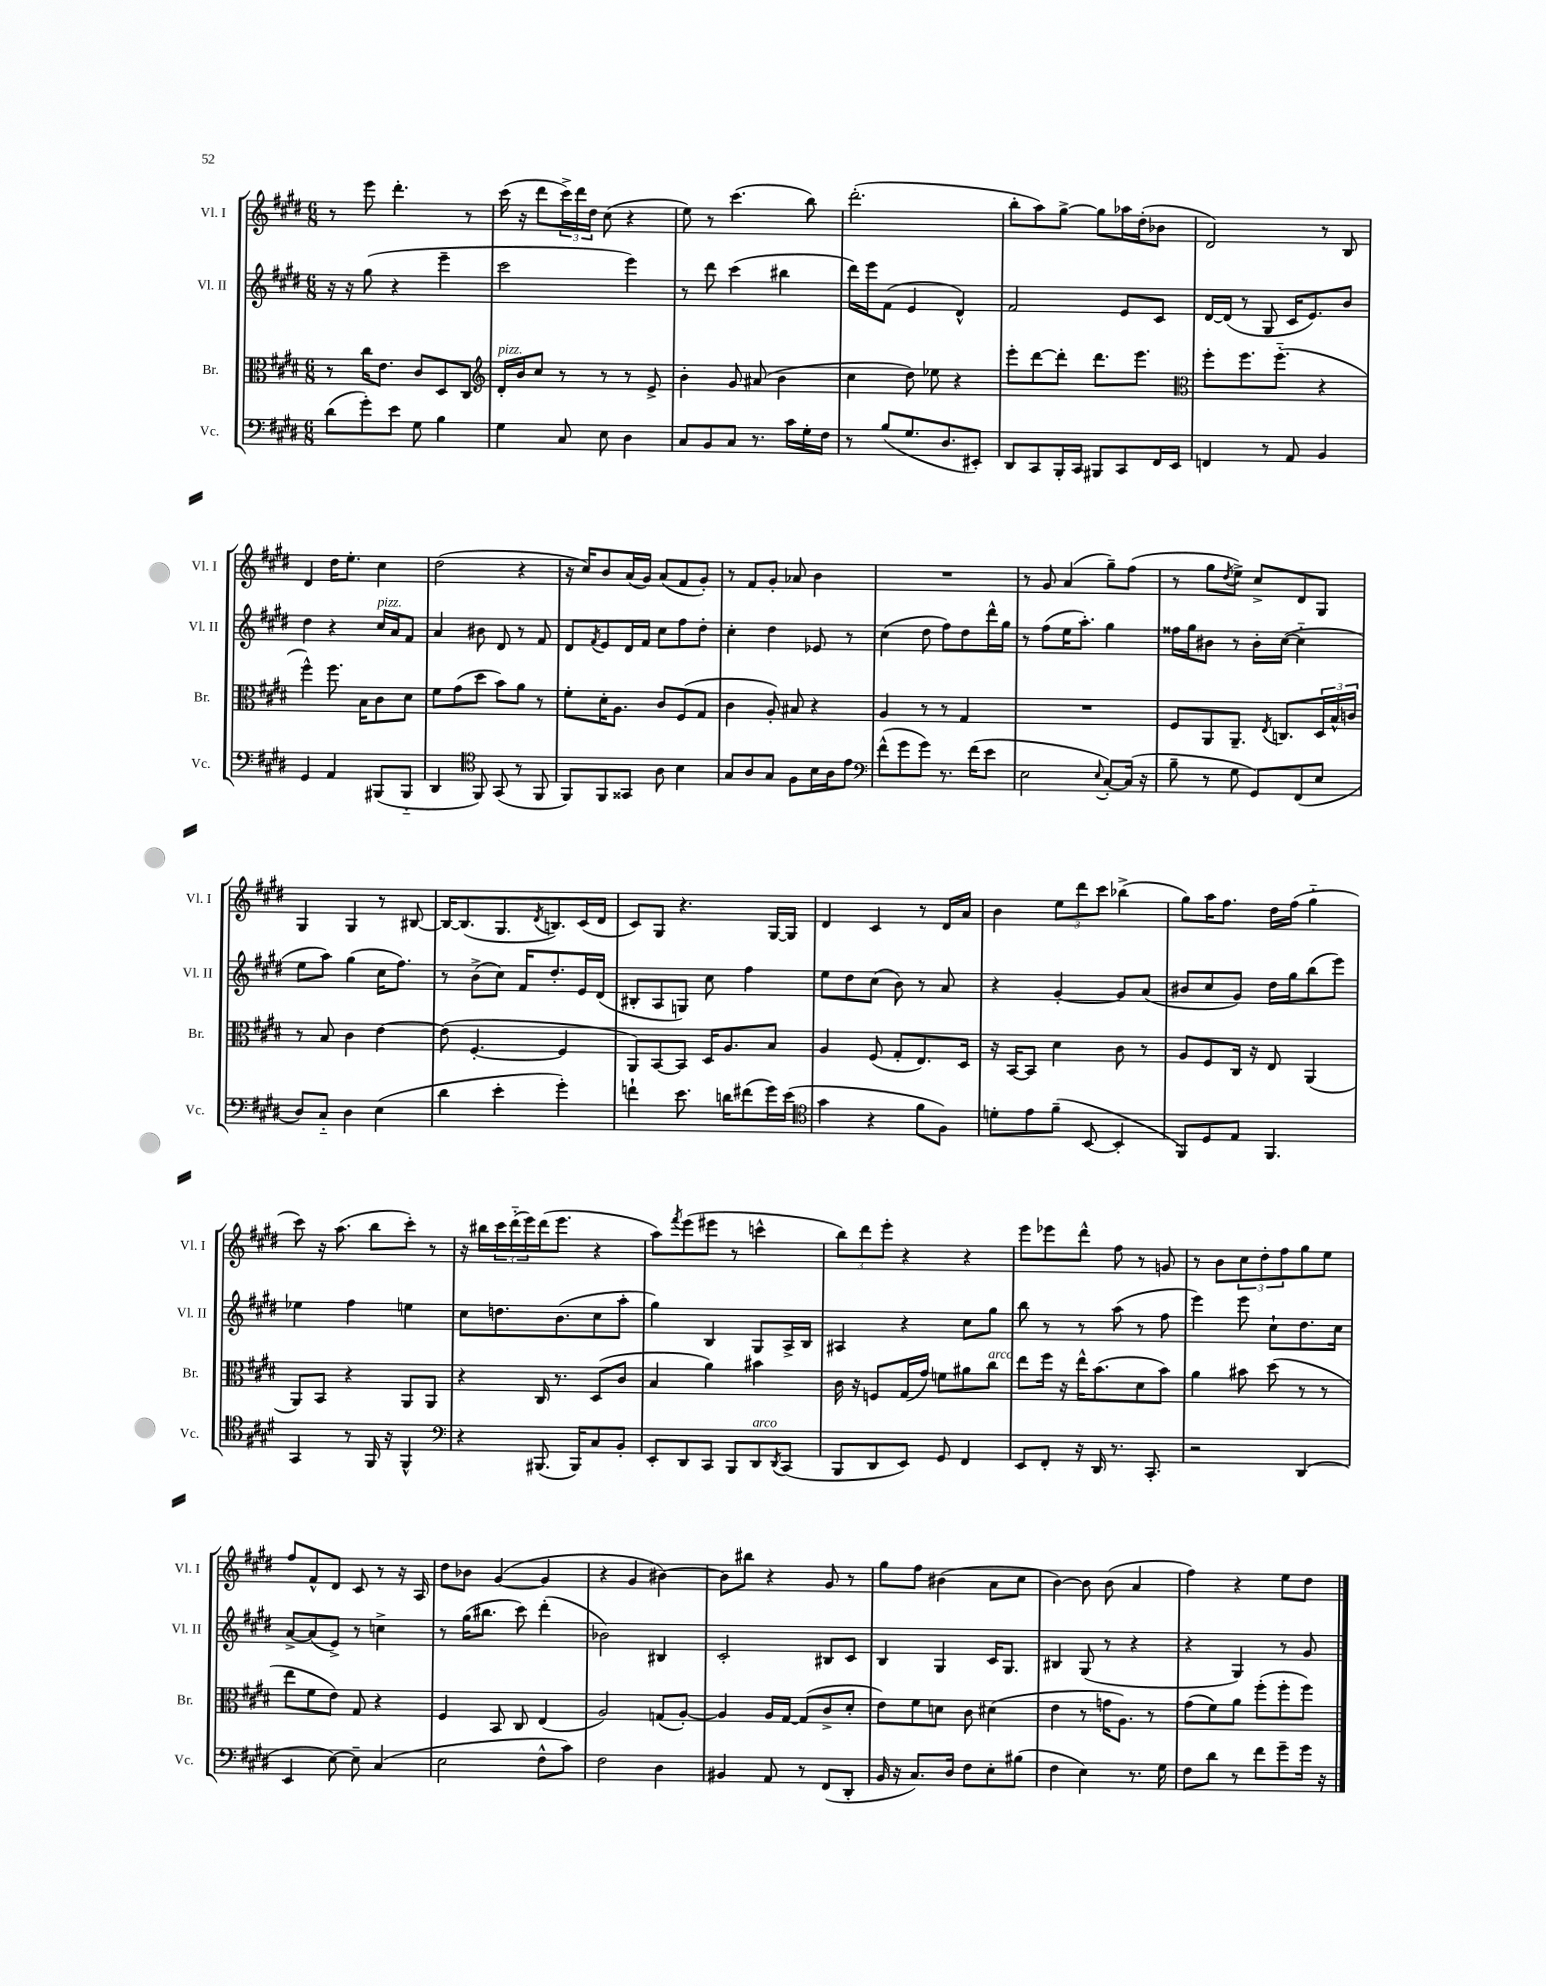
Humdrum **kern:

**kern	**kern	**kern	**kern
*part4	*part3	*part2	*part1
*staff4	*staff3	*staff2	*staff1
*I"Vc.	*I"Br.	*I"Vl. II	*I"Vl. I
*I'Vc.	*I'Br.	*I'Vl. II	*I'Vl. I
*clefF4	*clefC3	*clefG2	*clefG2
*k[f#c#g#d#]	*k[f#c#g#d#]	*k[f#c#g#d#]	*k[f#c#g#d#]
*M6/8	*M6/8	*M6/8	*M6/8
=36	=36	=36	=36
(8d#\L	8r	16r	8r
.	.	16r	.
8g#'\)	16cc#\KL	(8gg#\	8eee\
.	8.e\J	.	.
8e\J	.	4r	4.ddd#'\
8G#\	8c#/L	.	.
4B\	8D#/	4eee~\	.
.	8C#/J	.	8r
=37	=37	=37	=37
*	*clefG2	*	*
!	!LO:TX:a:i:t=pizz.	!	!
4G#\	16d#'/LL	2ccc#\	(16ccc#\
.	16b/J	.	16r
.	8cc#/J	.	8ddd#\L
8C#/	8r	.	24ccc#^\L)
.	.	.	24ddd#\
.	.	.	24dd#\JJ
8E\	8r	.	(8cc#\
4D#\	8r	4eee\)	4r
.	8e^/	.	.
=38	=38	=38	=38
8C#/L	4b'\	8r	8ee\)
8BB/	.	8ddd#\	8r
8C#/J	8g#/	(4ccc#\	(4.ccc#\
8.r	(8a#X/	.	.
.	4b\	4bb#X\	.
16c#\LL	.	.	.
16G#'\	.	.	8bb\)
16F#\JJ	.	.	.
=39	=39	=39	=39
8r	4cc#\	16ddd#\LL)	(2.ddd#'\
.	.	16eee\J	.
(8B/L	.	(8f#\J	.
8.G#/	8dd#\)	4e/	.
.	8ee-X\	.	.
8.D#/	.	.	.
.	4r	4d#^^/)	.
8EE#X'/J)	.	.	.
=40	=40	=40	=40
8DD#/L	8eee'\L	2f#/	8bb'\L
8CC#/	[8ddd#\	.	8aa\)
16BBB'/L	8ddd#'\J]	.	[8gg#^\J
16CC#/JJ	.	.	.
8BBB#X/L	8.ddd#\L	.	8gg#\L]
8CC#/	.	8e/L	16aa-X\L
.	8.eee\J	.	(16dd#'\J
16FF#/L	.	8c#/J	8b-X\J
16EE/JJ	.	.	.
=41	=41	=41	=41
*	*clefC3	*	*
4FFn/	8ff#'\L	[16d#/LL	2d#/)
.	.	(16d#/JJ]	.
.	8.ff#\	8r	.
8r	.	8G#/	.
.	(8.ff#\J	.	.
8AA/	.	16c#/KL	.
.	.	8.e/)	.
4BB/	4r	.	8r
.	.	8b/J	8B/
!!LO:LB:g=z
=42	=42	=42	=42
4GG#/	4ff#^^\)	4dd#\	4d#/
4AA/	8.ff#\	4r	16dd#\KL
.	.	.	8.ee'\J
.	16B\KL	.	.
!	!	!LO:TX:a:i:t=pizz.	!
(8BBB#X/L	8c#\	16cc#/LL	4cc#\
.	.	16a/J	.
8BBB#/J	8d#\J	8f#/J	.
=43	=43	=43	=43
4DD#/	8f#\L	4a/	(2dd#\
.	(8g#\	.	.
*clefC4	*	*	*
8FF#/)	8dd#\J	8b#X\	.
(8GG#/	8b\L)	8d#/	.
8r	8a\J	8r	4r
8FF#/	8r	8f#/	.
=44	=44	=44	=44
8FF#/L)	8f#'\L	8d#/L	16r
.	.	.	16cc#/KL)
.	.	8qf#/	.
8FF#/	16d#'\K	8e/	8b/
.	8.A\J	.	.
8GG##X/J	.	16d#/L	(16a/L
.	.	16f#/JJ	16g#/JJ)
8A\	8c#/L	8cc#\L	(8a/L
4B\	(8F#/	8ff#\	8f#/
.	8G#/J	8dd#'\J	8g#'/J)
=45	=45	=45	=45
8G#/L	4c#\	4cc#'\	8r
8A/	.	.	8f#/L
8G#/J	8A'/)	4dd#\	8g#'/J
8F#\L	8B#X/	.	8a-X/
16B\L	4r	8e-X/	4b\
16A\J	.	.	.
8e\J	.	8r	.
=46	=46	=46	=46
*clefF4	*	*	*
(8f#^^\L	4A/	(4cc#\	2.r
8g#\	.	.	.
8g#\J)	8r	8dd#\	.
8.r	8r	8ff#\L)	.
.	4G#/	8dd#\	.
(16f#\KL	.	.	.
8e\J	.	16ddd#^^\L	.
.	.	16gg#\JJ	.
=47	=47	=47	=47
2E\	2.r	8r	8r
.	.	(8ff#\L	8g#/
.	.	16ee\K	(4a/
.	.	8.aa'\J)	.
8qqE/	.	.	.
[8C#'/L)	.	4gg#\	8gg#~\L)
(16C#/Jk]	.	.	(8ff#\J
16r	.	.	.
=48	=48	=48	=48
8B~\	8F#/L	16ff##X\LL	8r
.	.	16gg#\J	.
8r	8AA/	8b#X\J	8gg#\L
.	.	.	8qdd#/
8G#\	8.AA~/J	8r	8ee^\J)
8GG#/L)	.	16b#'\LL	8cc#^/L
.	8qE/	.	.
.	8.Cn/L	([16cc#\JJ	.
(8FF#/	.	4cc#\]	8d#/
8E/J	24D#/L	.	8G#/J
.	24B^^/	.	.
.	24cn/JJ	.	.
!!LO:LB:g=z
=49	=49	=49	=49
8D#/L)	8r	8ee\L	4G#/
8C#/J	8B/	8aa\J)	.
4D#\	4c#\	(4gg#\	4G#/
(4E\	[4e\	16cc#\KL	8r
.	.	8.ff#\J)	.
.	.	.	[8B#X/
=50	=50	=50	=50
4d#\	(8e\]	8r	16B#/KL_
.	.	.	(8.B#/]
.	[4.F#'/	(8b^\L	.
4e'\	.	8cc#\J)	8.G#/
.	.	16f#/KL	.
.	.	.	8qd#/
.	.	8.dd#'/	8.Bn/)
4g#'\)	4F#/]	.	.
.	.	16e/L	(16c#/L
.	.	(16d#/JJ	16d#/JJ
=51	=51	=51	=51
4fn`\	8AA/L)	8B#X'/L	8c#/L)
.	[8BB/	8A/	8G#/J
8.e\	8BB/J]	8Gn/J)	4.r
.	16D#/KL	8cc#\	.
16dn\KL	8.A/	.	.
(8f#X\	.	4ff#\	.
16g#\L)	8B/J	.	[16G#/LL
(16e\JJ	.	.	16G#/JJ]
=52	=52	=52	=52
*clefC4	*	*	*
4g#\	4A/	8ee\L	4d#/
.	.	8dd#\	.
4r	(8F#/	(8cc#\J	4c#/
.	8G#'/L	8b\)	.
8f#\L	8.E/)	8r	8r
8F#\J)	.	8a/	16d#/LL
.	16D#/Jk	.	16a/JJ
=53	=53	=53	=53
8dn'\L	16r	4r	4b\
.	[16BB/KL	.	.
8e\	8BB/J]	.	.
(8f#~\J	4d#\	[4g#'/	12ee\L
.	.	.	12ddd#\
[8BB/	.	.	.
.	.	.	12ccc#\J
4BB'/]	8c#\	8g#/L]	(4bb-X^\
.	8r	(8a/J	.
=54	=54	=54	=54
8FF#/L)	8A/L	8b#X/L	8gg#\L)
8D#/	8F#/	8cc#/	16aa\K
.	.	.	8.ff#\J
8E/J	16C#/Jk	8g#/J)	.
.	16r	.	.
4.FF#/	8E/	16dd#\LL	16dd#\LL
.	.	16gg#\J	(16ff#\JJ
.	(4AA/	(8bb\	4gg#\
.	.	8eee\J)	.
!!LO:LB:g=z
=55	=55	=55	=55
4GG#/	8AA/L)	4ee-X\	8ccc#\)
.	8BB/J	.	16r
.	.	.	(8.aa\
8r	4r	4ff#\	.
16FF#/	.	.	8bb\L
16r	.	.	.
4FF#^^/	8AA/L	4een\	8ccc#'\J)
.	8AA/J	.	8r
=56	=56	=56	=56
*clefF4	*	*	*
4r	4r	8cc#\L	16r
.	.	.	16bb#X\LL
.	.	8.ddn\	24ccc#\
.	.	.	(24ddd#\
.	.	.	24eee\)
(8.BBB#X/	16C#/	.	(16ddd#\J
.	8.r	(8.b\	8.eee\J
16BBB#/KL)	.	.	.
8C#/	(8D#/L	8cc#\	4r
8BB'/J	8c#/J	8aa'\J	.
=57	=57	=57	=57
8EE'/L	4B/	4gg#\)	8aa\L)
.	.	.	8qfff#/
8DD#/	.	.	(8eee\
8CC#/J	4a\)	4B/	8eee#X\J
8BBB/L	.	.	8r
!LO:TX:a:i:t=arco	!	!	!
8DD#/	4b#X\	8G#/L	4cccn^^\
8qDD#/	.	.	.
(8CC#/J	.	16A^/L	.
.	.	16B/JJ	.
=58	=58	=58	=58
8BBB/L	16c#\	4A#X/	12bb\L)
.	16r	.	.
.	.	.	12ddd#\
8DD#/	8Fn/L	.	.
.	.	.	12eee'\J
8EE/J)	(16G#/L	4r	4r
.	16g#/JJ)	.	.
8GG#/	8fn\L	.	.
4FF#/	8a#X\	8cc#\L	4r
!	!LO:TX:a:i:t=arco	!	!
.	8cc#\J	8gg#\J	.
=59	=59	=59	=59
8EE/L	8ee\L	8bb\	8eee\L
8FF#'/J	16ff#\Jk	8r	8eee-X\
.	16r	.	.
16r	16ee^^\KL	8r	8ddd#^^\J
16DD#/	(8.b\	.	.
8.r	.	(8aa\	8ff#\
.	8d#\	8r	8r
8.CC#'/	.	.	.
.	8b\J)	8ff#\	8gn/
=60	=60	=60	=60
2r	4a\	4eee\)	8r
.	.	.	8b\L
.	8b#X\	8eee\	12cc#\
.	.	.	12dd#'\
.	(8dd#\	8cc#`\L	.
.	.	.	12ff#\
(4DD#/	8r	8.dd#\	8gg#\
.	8r	.	8ee\J
.	.	16cc#\Jk	.
!!LO:LB:g=z
=61	=61	=61	=61
4EE/	8ee\L	[8a^/L	8ff#/L
.	8f#\	(8a/]	8f#^^/
[8E\)	8e\J)	8e^/J)	8d#/J
8E~\]	8G#/	8r	8c#/
(4C#/	4r	4ccn^\	8r
.	.	.	16r
.	.	.	16A/
=62	=62	=62	=62
2E\	4F#/	8r	8dd#\L
.	.	(16gg#\KL	8b-X\J
.	.	8.bb#X\J	.
.	8BB/	.	([4g#/
.	8C#/	8ccc#\)	.
8F#^^\L	(4E/	(4ddd#'\	4g#/]
8c#\J)	.	.	.
=63	=63	=63	=63
2F#\	2A/)	2b-X\)	4r
.	.	.	4g#/
4D#\	(8Gn/L	4B#X/	[4b#X\)
.	[8A'/J)	.	.
=64	=64	=64	=64
4BB#X/	4A/]	2c#'/	8b#\L]
.	.	.	8bb#X\J
8AA/	16A/LL	.	4r
.	[16G#/JJ	.	.
8r	(8G#/L]	.	.
(8FF#/L	8c#^/	8B#X/L	8g#/
8DD#'/J	8d#'/J	8c#/J	8r
=65	=65	=65	=65
16BB/	8e\L)	4B/	8gg#\L
16r	.	.	.
8.C#/L)	8f#\	.	8ff#\J
.	8dn\J	4G#/	(4b#X\
16D#/Jk	.	.	.
8F#\L	8c#\	.	.
8E'\	(4d#X\	16c#/KL	8a\L
.	.	8.G#/J	.
(8B#X\J	.	.	8cc#\J
=66	=66	=66	=66
4F#\	4e\	4B#X/	[4b\)
4E\)	8r	(8G#/	8b\]
.	16gn\KL	8r	(8b\
.	8.A\J)	.	.
8.r	.	4r	4a/
.	8r	.	.
16G#\	.	.	.
=67	=67	=67	=67
8F#\L	(8g#\L	4r	4ff#\)
8d#\J	8f#\)	.	.
8r	8a\J	4G#/)	4r
8f#\L	(8ff#'\L	.	.
8g#~\	8ff#'\	8r	8ee\L
16g#\Jk	8ff#\J)	8g#/	8dd#\J
16r	.	.	.
==	==	==	==
*-	*-	*-	*-
